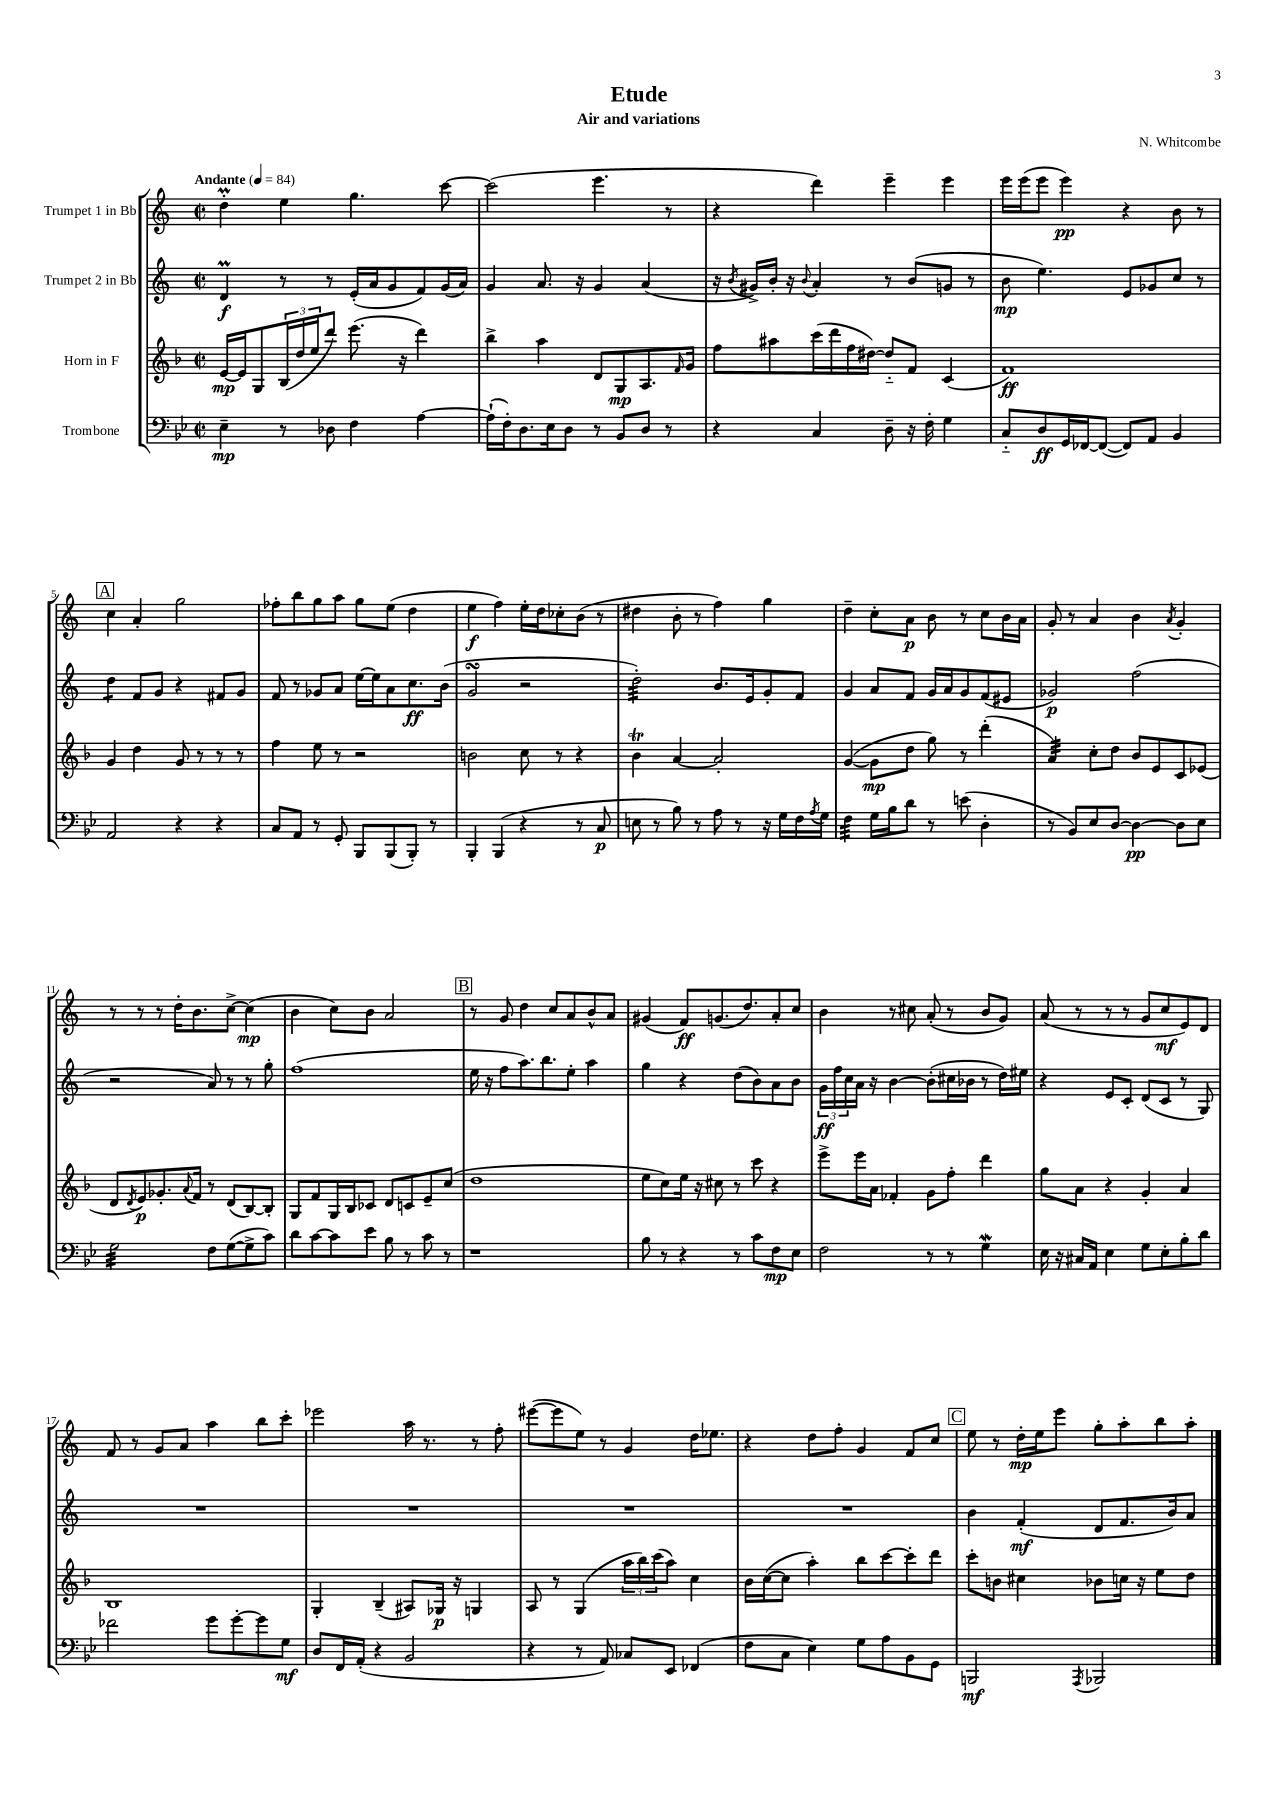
\header { title = "Etude" composer = "N. Whitcombe" subtitle = "Air and variations" }
<<
\new StaffGroup <<
\new Staff = "s0" \with { instrumentName = "Trumpet 1 in Bb" } {
    \clef treble \key c \major \defaultTimeSignature \time 2/2 \tempo "Andante" 4 = 84
    d''4-.\prall e''4 g''4. c'''8~ |
    c'''2( e'''4. r8 |
    r4 d'''4) e'''4-- e'''4 |
    e'''16 e'''16( e'''8 e'''4\pp) r4 b'8 r8 |
    \mark \markup { \box "A" } c''4 a'4-. g''2 |
    fes''8-. b''8 g''8 a''8 g''8 e''8( d''4 |
    e''4\f f''4) e''16-. d''16 ces''8-. b'8( r8 |
    dis''4 b'8-. r8 f''4) g''4 |
    d''4-- c''8-. a'8\p b'8 r8 c''8 b'16 a'16 |
    g'8-. r8 a'4 b'4 \acciaccatura { a'8 } g'4-. |
    r8 r8 r8 d''16-. b'8. c''8~-> c''4\mp( |
    b'4 c''8) b'8 a'2 |
    \mark \markup { \box "B" } r8 g'8 d''4 c''8 a'8 b'8-^ a'8 |
    gis'4( f'8\ff) g'8.( d''8.) a'8-. c''8 |
    b'4 r8 cis''8 a'8-.( r8 b'8 g'8) |
    a'8( r8 r8 r8 g'8 c''8\mf e'8) d'8 |
    f'8 r8 g'8 a'8 a''4 b''8 c'''8-. |
    ees'''2 a''16 r8. r8 f''8-. |
    eis'''8~( eis'''8 e''8) r8 g'4 d''16 ees''8. |
    r4 d''8 f''8-. g'4 f'8 c''8 |
    \mark \markup { \box "C" } e''8 r8 d''16-.\mp e''16 e'''8 g''8-. a''8-. b''8 a''8-. \bar "|." |
}
\new Staff = "s1" \with { instrumentName = "Trumpet 2 in Bb" } {
    \clef treble \key c \major \defaultTimeSignature \time 2/2
    d'4\prall\f r8 r8 e'16-.( a'16 g'8 f'8) g'16( a'16) |
    g'4 a'8. r16 g'4 a'4( |
    r16 \acciaccatura { b'8 } gis'16->) b'16-. r16 \appoggiatura { b'8 } a'4-. r8 b'8( g'8 r8 |
    b'8\mp e''4.) e'8 ges'8 c''8 r8 |
    \mark \markup { \box "A" } d''4:8 f'8 g'8 r4 fis'8 g'8 |
    f'8 r8 ges'8 a'8 e''16~ e''16 a'8 c''8.\ff b'16( |
    g'2\turn r2 |
    d''2:32-.) b'8. e'16 g'8-. f'8 |
    g'4 a'8 f'8 g'16 a'16 g'8 f'8( eis'8 |
    ges'2\p) f''2( |
    r2 a'8) r8 r8 g''8-. |
    f''1( |
    \mark \markup { \box "B" } e''16 r16 f''8 a''8.) b''8. e''8-. a''4 |
    g''4 r4 d''8( b'8) a'8 b'8 |
    \tuplet 3/2 { g'16\ff f''16 c''16 } a'16 r16 b'4~ b'8-.( cis''16 bes'16 r8 d''16) eis''16 |
    r4 e'8 c'8-. d'8( c'8 r8 g8) |
    R1 |
    R1 |
    R1 |
    R1 |
    \mark \markup { \box "C" } b'4 f'4-.\mf( d'8 f'8. b'16) a'8 \bar "|." |
}
\new Staff = "s2" \with { instrumentName = "Horn in F" } {
    \clef treble \key f \major \defaultTimeSignature \time 2/2
    e'16~\mp e'16 g8 \tuplet 3/2 { bes16( d''16 e''16 } d'''8) e'''8.( r16 d'''4) |
    bes''4-> a''4 d'8 g8\mp a8. \grace { f'16 } g'16 |
    f''8 ais''8 c'''16( d'''16 f''16 dis''16~) dis''8-_ f'8 c'4( |
    f'1\ff) |
    \mark \markup { \box "A" } g'4 d''4 g'8 r8 r8 r8 |
    f''4 e''8 r8 r2 |
    b'2 c''8 r8 r4 |
    bes'4\trill a'4~ a'2-. |
    g'4~( g'8\mp d''8 g''8) r8 d'''4-.( |
    a'4:32) c''8-. d''8 bes'8 e'8 c'8 ees'8( |
    d'8 \acciaccatura { d'8 } e'8\p) ges'8.-. \appoggiatura { a'8 } f'16 r8 d'8( bes8~) bes8-. |
    g8 f'8 g16 bes16 ces'8 d'8 c'8 e'8-- c''8( |
    \mark \markup { \box "B" } d''1 |
    e''8 c''8) e''16 r16 cis''8 r8 c'''8 r4 |
    e'''8-> e'''16 a'16 fes'4-. g'8 f''8-. d'''4 |
    g''8 a'8 r4 g'4-. a'4 |
    bes1 |
    g4-. bes4--( ais8) ges16\p r16 g4 |
    a8 r8 g4( \tuplet 3/2 { a''16 bes''16) c'''16( } a''8) c''4 |
    bes'16 c''16~( c''8 a''4-.) bes''8 c'''8~ c'''8-. d'''8 |
    \mark \markup { \box "C" } c'''8-. b'8 cis''4 bes'8 c''16 r16 e''8 d''8 \bar "|." |
}
\new Staff = "s3" \with { instrumentName = "Trombone" } {
    \clef bass \key bes \major \defaultTimeSignature \time 2/2
    ees4--\mp r8 des8 f4 a4~ |
    a16-!( f16-.) d8. ees16 d8 r8 bes,8 d8 r8 |
    r4 c4 d8-- r16 f16-. g4 |
    c8-_ d8\ff g,16 fes,16~ fes,8~( fes,8) a,8 bes,4 |
    \mark \markup { \box "A" } a,2 r4 r4 |
    c8 a,8 r8 g,8-. bes,,8 bes,,8( bes,,8-.) r8 |
    bes,,4-. bes,,4( r4 r8 c8\p |
    e8 r8 bes8) r8 a8 r8 r16 g16 f16 \acciaccatura { a8 } g16 |
    f4:32 g16 bes16 d'8 r8 e'8( d4-. |
    r8 bes,8) ees8 d8~ d4~\pp d8 ees8 |
    g2:32 f8 g8~( g8-> c'8) |
    d'8 c'8~ c'8 ees'8 bes8 r8 c'8 r8 |
    \mark \markup { \box "B" } r1 |
    bes8 r8 r4 r8 c'8 f8\mp ees8 |
    f2 r8 r8 g4\mordent |
    ees16 r16 cis16 a,16 ees4 g8 ees8-. bes8-. d'8 |
    fes'2 g'8 g'8~-. g'8 g8\mf |
    d8 f,16 a,16-.( r4 bes,2 |
    r4 r8 a,8) ces8 ees,8 fes,4( |
    f8 c8 ees4) g8 a8 bes,8 g,8 |
    \mark \markup { \box "C" } b,,2\mf \acciaccatura { a,,8 } bes,,2 \bar "|." |
}
>>
>>
